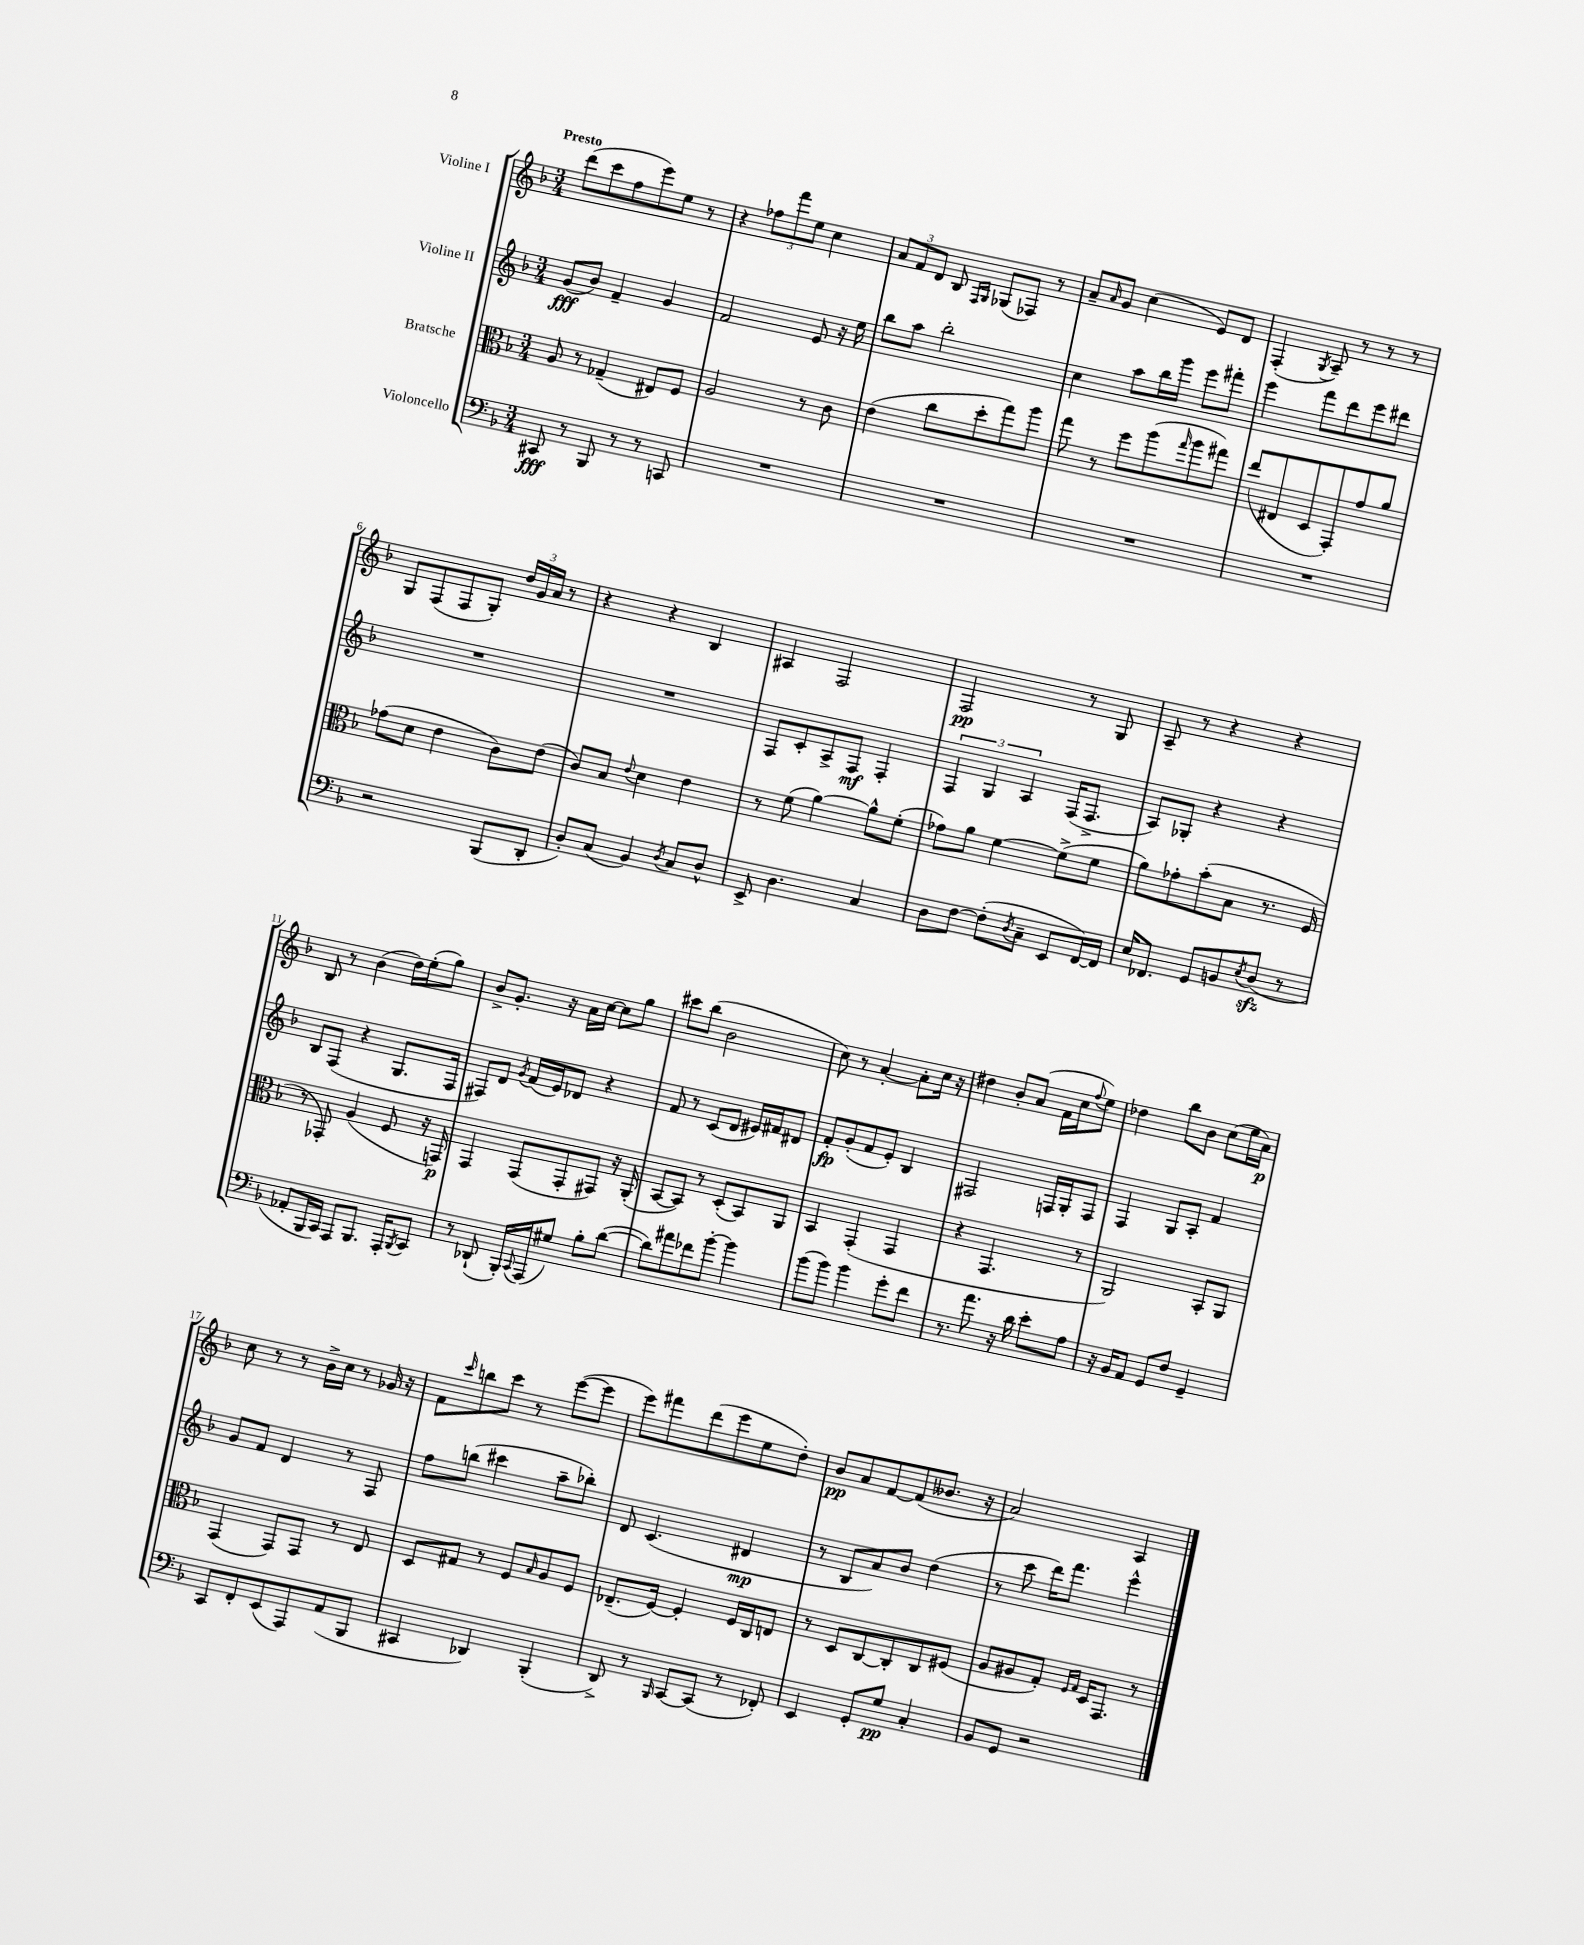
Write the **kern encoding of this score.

**kern	**kern	**kern	**kern
*staff4	*staff3	*staff2	*staff1
*clefF4	*clefC3	*clefG2	*clefG2
*k[b-]	*k[b-]	*k[b-]	*k[b-]
*M3/4	*M3/4	*M3/4	*M3/4
8CC#/	8A/	(8g/L	(8ddd\L
8r	8r	8b-/J)	8ccc\
8BBB-/	(4G-~/	4f~/	8ff\
8r	.	.	8eee\)
8r	8E#/L)	4g/	8ee\J
8CC/	8F/J	.	8r
=	=	=	=
2.r	2A/	2f/	4r
.	.	.	12ff-\L
.	.	.	12fff\
.	.	.	12ee\J
.	8r	8e/	4cc\
.	8c\	16r	.
.	.	16ee\	.
=	=	=	=
2.r	(4e\	8bb-\L	12a/L
.	.	.	12f/
.	.	8aa\J	.
.	.	.	12d/J
.	8cc\L	2bb-'\	8B-/
.	.	.	16qqF/LL
.	.	.	16qqG/JJ
.	8dd'\	.	(8G-/L
.	8gg\)	.	8F-/J)
.	8aa\J	.	8r
=	=	=	=
2.r	8gg\	4cc\	8a~/L
.	.	.	16qqa/
.	8r	.	8g/J
.	8ff\L	8aa\L	(4cc\
.	(8aa\	16bb-\L	.
.	.	16ggg\JJ	.
.	16qqgg/	.	.
.	8aa\	8eee\L	8e/L)
.	8gg#\J)	8fff#'\J	8d/J
=	=	=	=
2.r	(8ee/L	4eee\	(4F'/
.	8E#/	.	.
.	.	.	8qG/
.	8D/	8fff\L	8A~/)
.	8GG'/)	8ddd\	8r
.	8g/	8eee\	8r
.	8a/J	8ddd#\J	8r
=	=	=	=
2r	(8g-\L	2.r	8G/L
.	8d\J	.	(8F/
.	4e\	.	8F/
.	.	.	8G'/J)
(8BBB-/L	8c\L)	.	24dd/LL
.	.	.	24g/
.	.	.	24a/JJ
8DD'/J	(8e\J	.	8r
=	=	=	=
8D'/L)	8c/L)	2.r	4r
(8C/J	8B-/J	.	.
.	8qqe/	.	.
4BB-/)	4d\	.	4r
8qD/	.	.	.
8C/L	4e\	.	4B-/
8D^^/J	.	.	.
=	=	=	=
8EE^/	8r	8F/L	4A#/
4.D\	(8f\	8c'/	.
.	[4a\)	8A^/	2F/
.	.	8F/J	.
4C/	8a^^\]L	4F'/	.
.	(8f'\J	.	.
=	=	=	=
8D\L	8g-\L)	6F/	2F/
[8F\J	8a\J	.	.
.	.	6G/	.
(8F'\]L	[4f\	.	.
.	.	6A/	.
8qD/	.	.	.
8C~\J	.	.	.
8EE/L	(8f^\]L	(16F/LK	8r
.	.	8.F^/J	.
[16FF/L)	8f\J	.	8G/
16FF/]JJ	.	.	.
=	=	=	=
16E/LK	8a\L)	8A/L)	8A~/
8.FF-/J	.	.	.
.	8g-'\	8G-'/J	8r
8GG/L	(8b-'\	4r	4r
8BB/	8B-\J	.	.
8qE/	.	.	.
(8D/J	8.r	4r	4r
8r	.	.	.
.	16F/	.	.
=	=	=	=
8AA-'/L	8r	8B-/L	8B-/
16BBB-/L	8GG-'/)	(8F/J	8r
16CC/JJ)	.	.	.
8AAA/L	(4A/	4r	(4b-\
8.BBB-/J	.	.	.
.	8F/	8.G/L	16dd\LL)
16AAA'/LK	.	.	(16ee'\J
8qBBB-/	.	.	.
8CC/J	16r	.	8gg\J)
.	16GG/)	16F/Jk	.
=	=	=	=
8r	4GG/	8F#/L)	8b-^/L
(8DD-`/	.	8d/J	8.g'/J
.	.	8qg/	.
16BBB-'/LL)	(8GG/L	(16f/LL	.
8qqCC/	.	.	.
(16AAA/J	.	16e/J)	16r
8G#/J)	8GG'/	8d-/J	16a\LL
.	.	.	[16cc\JJ
8B-'\L	8GG#/J)	4r	8cc\]L
([8d\J	16r	.	8gg\J
.	(16AA'/	.	.
=	=	=	=
8d\]L)	[8BB-/L	8f/	8ccc#\L
8a#\	8BB-/]J)	8r	(8bb-\J
8f-\	8r	(8c/L	2b-\
[8b-'\J	(8D'/L	8d/J	.
4b-\]	8BB-/)	16e#/LL)	.
.	.	16f#/J	.
.	8AA/J	8d#/J	.
=	=	=	=
(8b-\L	4BB-/	8f'/L	8cc\)
8b-\J)	.	(8g'/	8r
4b-\	(4GG'/	8f/	[4a'/
.	.	8e'/J)	.
8g'\L	4GG/	4B-/	8a'\]L
8f\J	.	.	16cc\Jk
.	.	.	16r
=	=	=	=
8.r	4r	2F#/	4dd#\
8.a\	.	.	.
.	4.GG/	.	8b-'/L
16r	.	.	(8a/J
16d\	.	.	.
8e'\L	.	16F/LL	16f\LL
.	.	16G'/J	16cc\J
.	.	.	8qqff/
8A\J	8r	8F/J	8ee\J)
=	=	=	=
16r	2AA/)	4F/	4dd-\
16BB-/LK	.	.	.
8AA/J	.	.	.
8GG/L	.	8G/L	8bb-\L
8F/J	.	8A'/J	8b-\J
4GG~/	8BB-'/L	4f/	(8cc\L
.	8AA/J	.	16ee\L
.	.	.	16a\JJ)
=	=	=	=
8CC/L	(4GG/	8g/L	8cc\
8FF'/	.	8f/J	8r
(8EE/	8GG/L)	4d/	8r
8AAA/)	8GG/J	.	16b-^\LL
.	.	.	16cc\JJ
(8AA/	8r	8r	8r
8BBB-/J	8E/	8F/	16g-/
.	.	.	16r
=	=	=	=
4CC#/	8D/L	8ff\L	8f\L
.	.	.	16qqccc/
.	8G#/J	(8bb\J	8bb\
4DD-/)	8r	4ccc#\	8ccc\J
.	8F/L	.	8r
.	16qqB-/	.	.
(4BBB-'/	8A/	8aa~\L	([8eee\L
.	8F/J	8bb-'\J)	8eee\]J
=	=	=	=
8DD^/)	(8.E-~/L	8d/	8eee\L)
8r	.	(4.c/	8fff#\
.	[16F/Jk)	.	.
16qqBBB-/	.	.	.
[8CC/L	4F'/]	.	(8ddd\
(8CC/]J	.	.	8eee\
8r	16F/LL	4d#/	8ee\
.	16C/J	.	.
8FF-'/)	8E/J	.	8dd'\J)
=	=	=	=
4EE/	8r	8r	8b-/L
.	8D/L	8B-/L	8a/
8GG'/L	[8C/	8a/)	[8f/
8G/J	8C'/]	8b-/J	(8f/]
4C'/	8C/	(4dd\	8.b--/J
.	(8F#/J	.	.
.	.	.	16r
=	=	=	=
8BB-/L	8A/L	8r	2a/)
8GG/J	8A#/	8ccc\	.
2r	8G'/J)	16ddd\LK)	.
.	.	8.fff\J	.
.	16qqF/LL	.	.
.	16qqG/JJ	.	.
.	16D/LK	.	.
.	8.GG/J	.	.
.	.	4eee^^\	4A/
.	8r	.	.
==	==	==	==
*-	*-	*-	*-
